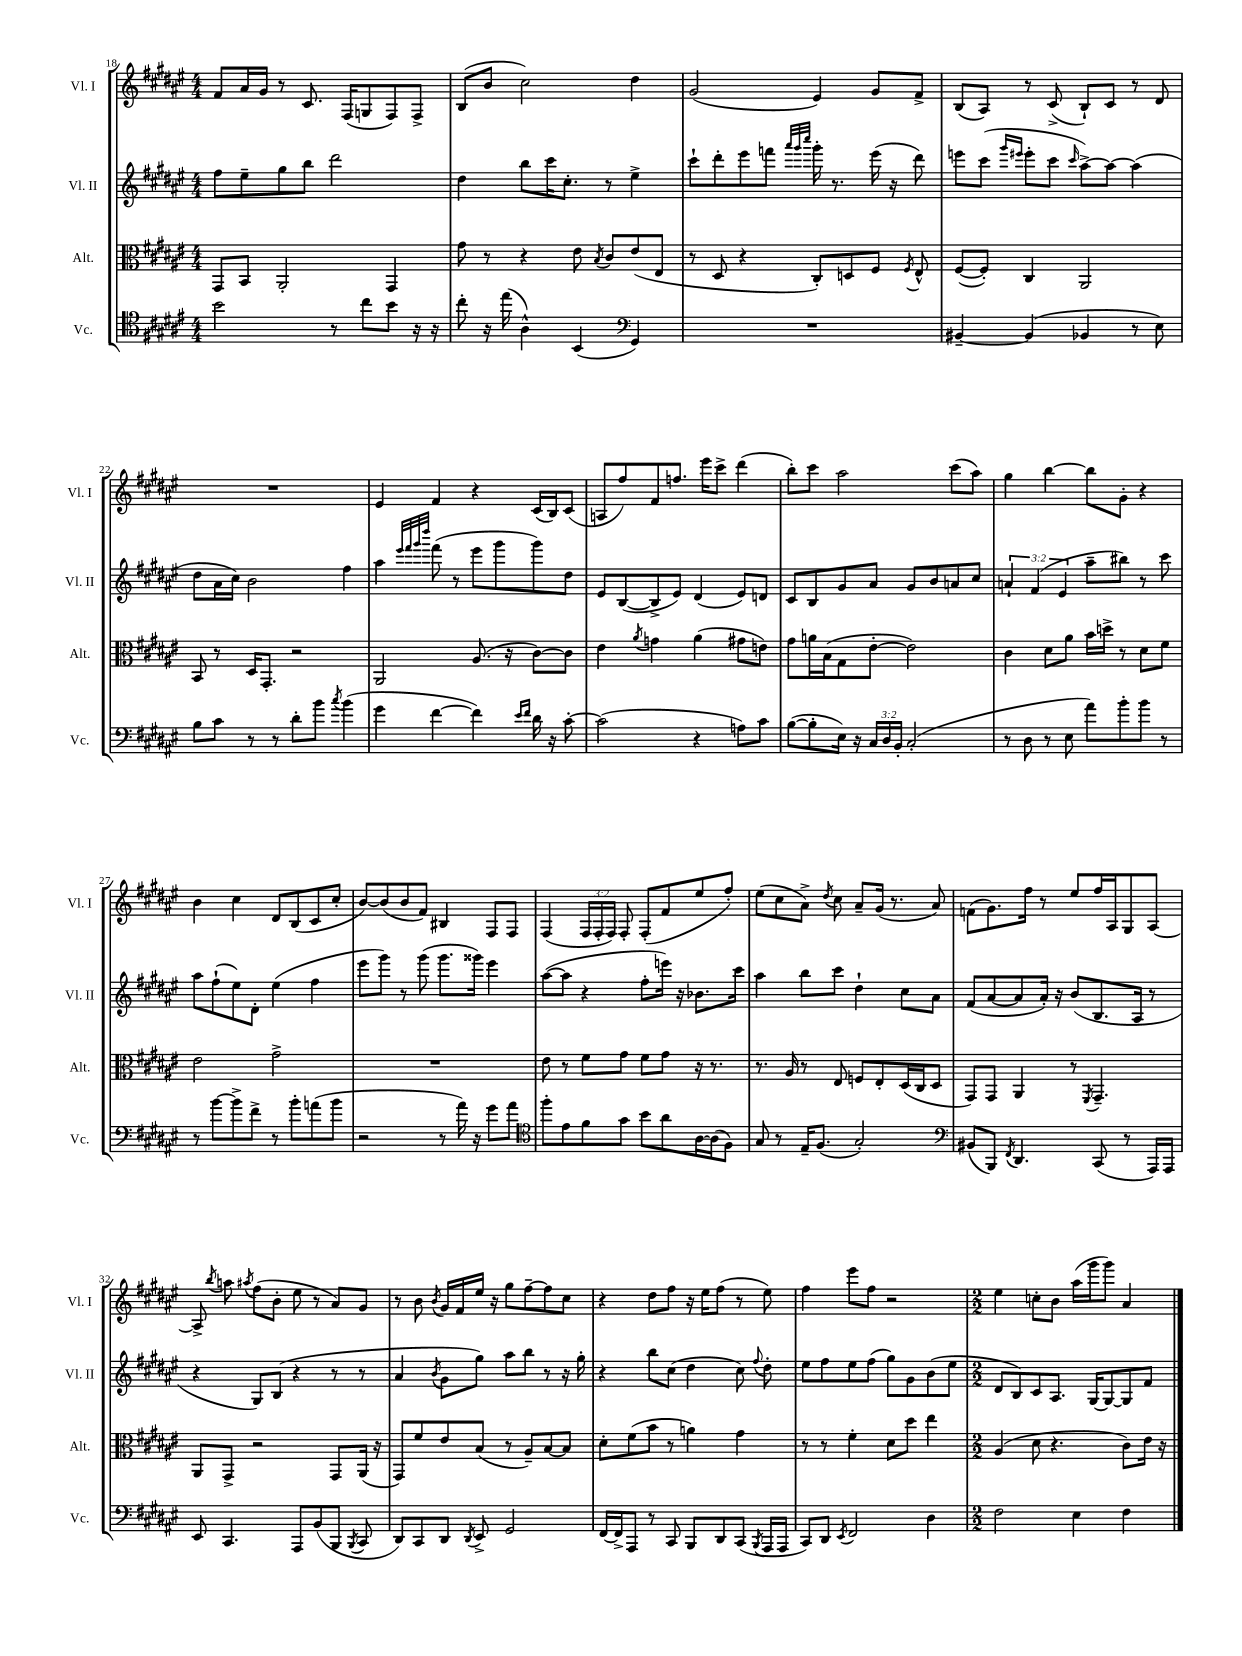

**kern	**kern	**kern	**kern
*part4	*part3	*part2	*part1
*staff4	*staff3	*staff2	*staff1
*I"Vc.	*I"Alt.	*I"Vl. II	*I"Vl. I
*I'Vc.	*I'Alt.	*I'Vl. II	*I'Vl. I
*clefC4	*clefC3	*clefG2	*clefG2
*k[f#c#g#d#a#e#]	*k[f#c#g#d#a#e#]	*k[f#c#g#d#a#e#]	*k[f#c#g#d#a#e#]
*M4/4	*M4/4	*M4/4	*M4/4
=18	=18	=18	=18
2b\	8GG#/L	8ff#\L	8f#/L
.	8BB/J	8ee#~\	16a#/L
.	.	.	16g#/JJ
.	2AA#'/	8gg#\	8r
.	.	8bb\J	8.c#/
8r	.	2ddd#\	.
.	.	.	(16F#/KL
8cc#\L	.	.	8Gn/
8b\J	4GG#/	.	8F#/)
16r	.	.	8F#^/J
16r	.	.	.
=19	=19	=19	=19
8cc#'\	8g#\	4dd#\	(8B/L
16r	8r	.	8b/J
(16ee#\	.	.	.
4A#^^\)	4r	8bb\L	2cc#\)
.	.	16ccc#\K	.
.	.	8.cc#'\J	.
(4BB/	8e#\	.	.
.	8qB/	.	.
.	8c#/L	8r	.
*clefF4	*	*	*
4GG#/)	(8e#/	4ee#^\	4dd#\
.	8E#/J	.	.
=20	=20	=20	=20
1r	8r	8ccc#`\L	(2g#/
.	8D#/	8ddd#'\	.
.	4r	8eee#\	.
.	.	8fffn\J	.
.	.	32qqaaa#/LLL	.
.	.	32qqggg#/	.
.	.	32qqcccc#/JJJ	.
.	8C#'/L)	16ggg#'\	4e#/)
.	.	8.r	.
.	8Dn/	.	.
.	8F#/J	(16eee#\	8g#/L
.	.	16r	.
.	8qF#/	.	.
.	8E#^^/	8ddd#\)	8f#^/J
=21	=21	=21	=21
[4BB#X~/	([8F#/L	8eeen\L	(8B/L
.	8F#'/J])	(8ccc#\J	8A#/J)
.	.	16qqggg#/LL	.
.	.	16qqeee#X/JJ	.
(4BB#/]	4C#/	8eee#'\L	8r
.	.	8ccc#\J	(8c#^/
.	.	16qqccc#/	.
4BB-X/	2AA#/	[8aa#^\L)	8B`/L)
.	.	8aa#\J_	8c#/J
8r	.	(4aa#\]	8r
8E#\)	.	.	8d#/
!!LO:LB:g=z
=22	=22	=22	=22
8B\L	8BB/	8dd#\L	1r
8c#\J	8r	16a#\L	.
.	.	16cc#\JJ)	.
8r	16D#/KL	2b\	.
.	8.GG#'/J	.	.
8r	.	.	.
8d#'\L	2r	.	.
8b\J	.	.	.
8qcc#/	.	.	.
(4b\	.	4ff#\	.
=23	=23	=23	=23
4g#\	2AA#/	4aa#\	4e#/
.	.	32qqeee#/LLL	.
.	.	32qqfff#/	.
.	.	32qqggg#/	.
.	.	32qqdddd#/JJJ	.
[4f#\	.	(8fff#\	4f#/
.	.	8r	.
4f#\])	(8.A#/	8eee#\L	4r
.	.	8ggg#\	.
.	16r	.	.
16qqe#/LL	.	.	.
16qqf#/JJ	.	.	.
16d#\	[8c#\L)	8ggg#\)	(16c#/LL
16r	.	.	16B/J)
[8c#'\	8c#\J]	8dd#\J	(8c#/J
=24	=24	=24	=24
(2c#\]	4e#\	8e#/L	8An/L
.	.	([8B/	8ff#/)
.	8qa#/	.	.
.	4gn\	8B^/]	8f#/
.	.	8e#/J)	8.ffn/J
4r	(4a#\	(4d#/	.
.	.	.	16eee#\KL
.	.	.	8ccc#^\J
8An\L)	8g#X\L	8e#/L)	(4ddd#\
8c#\J	8en\J)	8dn/J	.
=25	=25	=25	=25
([8B\L	8g#\L	8c#/L	8bb'\L)
8B'\]	16an\L	8B/	8ccc#\J
.	(16B\J	.	.
16E#\Jk)	8G#\	8g#/	2aa#\
16r	.	.	.
24C#/LL	[8e#'\J	8a#/J	.
24D#/	.	.	.
24BB'/JJ	.	.	.
(2C#'/	2e#\])	8g#/L	.
.	.	8b/	.
.	.	8an/	(8ccc#\L
.	.	8cc#/J	8aa#\J)
=26	=26	=26	=26
8r	4c#\	6an`/	4gg#\
8D#\	.	.	.
.	.	(6f#/	.
8r	8d#\L	.	[4bb\
.	.	6e#/	.
8E#\	8a#\J	.	.
8a#\L)	16b\LL	8aa#~\L	8bb\L]
.	16ddn^\JJ	.	.
8b'\	8r	8bb#X\J)	8g#'\J
8b\J	8d#\L	8r	4r
8r	8f#\J	8ccc#\	.
!!LO:LB:g=z
=27	=27	=27	=27
8r	2e#\	8aa#\L	4b\
[8b\L	.	(8ff#`\	.
8b^\]	.	8ee#\)	4cc#\
8f#^\J	.	8d#'\J	.
8r	2g#^\	(4ee#\	8d#/L
8b'\L	.	.	(8B/
(8an\	.	4ff#\	8c#/
8b\J	.	.	8cc#'/J
=28	=28	=28	=28
2r	1r	8eee#\L	[8b/L)
.	.	8ggg#\J)	(8b/]
.	.	8r	8b/
.	.	(8ggg#\	8f#/J)
8r	.	8.ggg#\L	4B#X/
16a#\)	.	.	.
16r	.	16ggg##X\Jk)	.
8g#\L	.	4eee#\	8F#/L
8a#\J	.	.	8F#/J
=29	=29	=29	=29
*clefC4	*	*	*
8ff#'\L	8e#\	([8aa#\L	(4F#/
8e#\	8r	8aa#\J]	.
8f#\	8f#\L	4r	24F#/LL
.	.	.	24F#'/
.	.	.	24F#/JJ)
8g#\J	8g#\J	.	8F#'/
8b\L	8f#\L	8ff#'\L	(8F#'/L
8a#\	8g#\J	16eeen\Jk)	8f#/
.	.	16r	.
[16A#\L	16r	8.b-X\L	8ee#/
(16A#\J]	8.r	.	.
8F#\J)	.	.	8ff#'/J)
.	.	16ccc#\Jk	.
=30	=30	=30	=30
8G#/	8.r	4aa#\	(8ee#\L
8r	.	.	8cc#\
.	16A#/	.	.
16E#~/KL	8r	8bb\L	8a#^\J)
(8.F#/J	.	.	.
.	.	.	8qdd#/
.	8E#/	8ccc#\J	8cc#\
2G#'/)	8Fn/L	4dd#`\	8a#~/L
.	8E#'/	.	(16g#/Jk
.	.	.	8.r
.	(16D#/L	8cc#\L	.
.	16C#/J	.	.
.	8D#/J	8a#\J	8a#/)
=31	=31	=31	=31
*clefF4	*	*	*
(8BB#X/L	8GG#/L)	(8f#/L	(8fn\L
8BBB/J)	8GG#/J	[8a#/	8.g#\)
8qFF#/	.	.	.
4.DD#/	4AA#/	8a#/]	.
.	.	.	16ff#\Jk
.	.	16a#'/Jk)	8r
.	.	16r	.
.	8r	(8b/L	8ee#/L
.	8qFF#/	.	.
(8CC#/	4.GG#~/	8.B/	16ff#/L
.	.	.	16A#/J
8r	.	.	8G#/
.	.	16A#/Jk	.
16AAA#/LL)	.	8r	[8A#/J
16AAA#/JJ	.	.	.
!!LO:LB:g=z
=32	=32	=32	=32
8EE#/	8AA#/L	4r	8A#^/]
.	.	.	8qbb/
4.CC#/	8GG#^/J	.	8aan\
.	.	.	8qaa#X/
.	2r	8G#/L)	(8ff#\L
.	.	(8B/J	8b'\J
8AAA#/L	.	4r	8ee#\
(8BB/	.	.	8r
8BBB/J	8GG#/L	8r	8a#/L)
8qBBB/	.	.	.
8CC#/	(16AA#/Jk	8r	8g#/J
.	16r	.	.
=33	=33	=33	=33
8DD#/L)	8GG#/L)	4a#/	8r
8CC#/	8f#/	.	8b\
.	.	8qb/	8qb/
8DD#/J	8e#/	8g#\L	16g#/LL
.	.	.	16f#/
8qDD#/	.	.	.
8EE#^/	(8B/J	8gg#\J)	16ee#/JJ
.	.	.	16r
2GG#/	8r	8aa#\L	8gg#\L
.	8A#~/L)	8bb\J	[8ff#~\
.	[8B/	8r	8ff#\]
.	8B/J]	16r	8cc#\J
.	.	16gg#'\	.
=34	=34	=34	=34
[16FF#/LL	8d#'\L	4r	4r
16FF#^/J]	.	.	.
8AAA#/J	(8f#\	.	.
8r	8b\J	8bb\L	8dd#\L
8CC#/	8r	(8cc#\J	8ff#\J
8BBB/L	4an\)	4dd#\	16r
.	.	.	16ee#\KL
8DD#/	.	.	(8ff#\J
(8CC#/J	4g#\	8cc#\)	8r
8qBBB/	.	8qqff#/	.
16AAA#/LL	.	8dd#'\	8ee#\)
16AAA#/JJ	.	.	.
=35	=35	=35	=35
8CC#/L)	8r	8ee#\L	4ff#\
8DD#/J	8r	8ff#\	.
8qEE#/	.	.	.
2FF#/	4f#'\	8ee#\	8eee#\L
.	.	(8ff#\J	8ff#\J
.	8d#\L	8gg#\L)	2r
.	8dd#\J	8g#\	.
4D#\	4ee#\	(8b\	.
.	.	8ee#\J	.
=36	=36	=36	=36
*M2/2	*M2/2	*M2/2	*M2/2
2F#\	(4A#/	8d#/L	4ee#\
.	.	8B/)	.
.	8d#\	8c#/	8ccn'\L
.	4.r	8.A#/J	8b\J
4E#\	.	.	(16aa#\LL
.	.	[16G#/KL	16ggg#\J
.	.	8G#/_	8ggg#\J)
4F#\	8c#\L)	8G#/]	4a#/
.	16e#\Jk	8f#/J	.
.	16r	.	.
==	==	==	==
*-	*-	*-	*-
